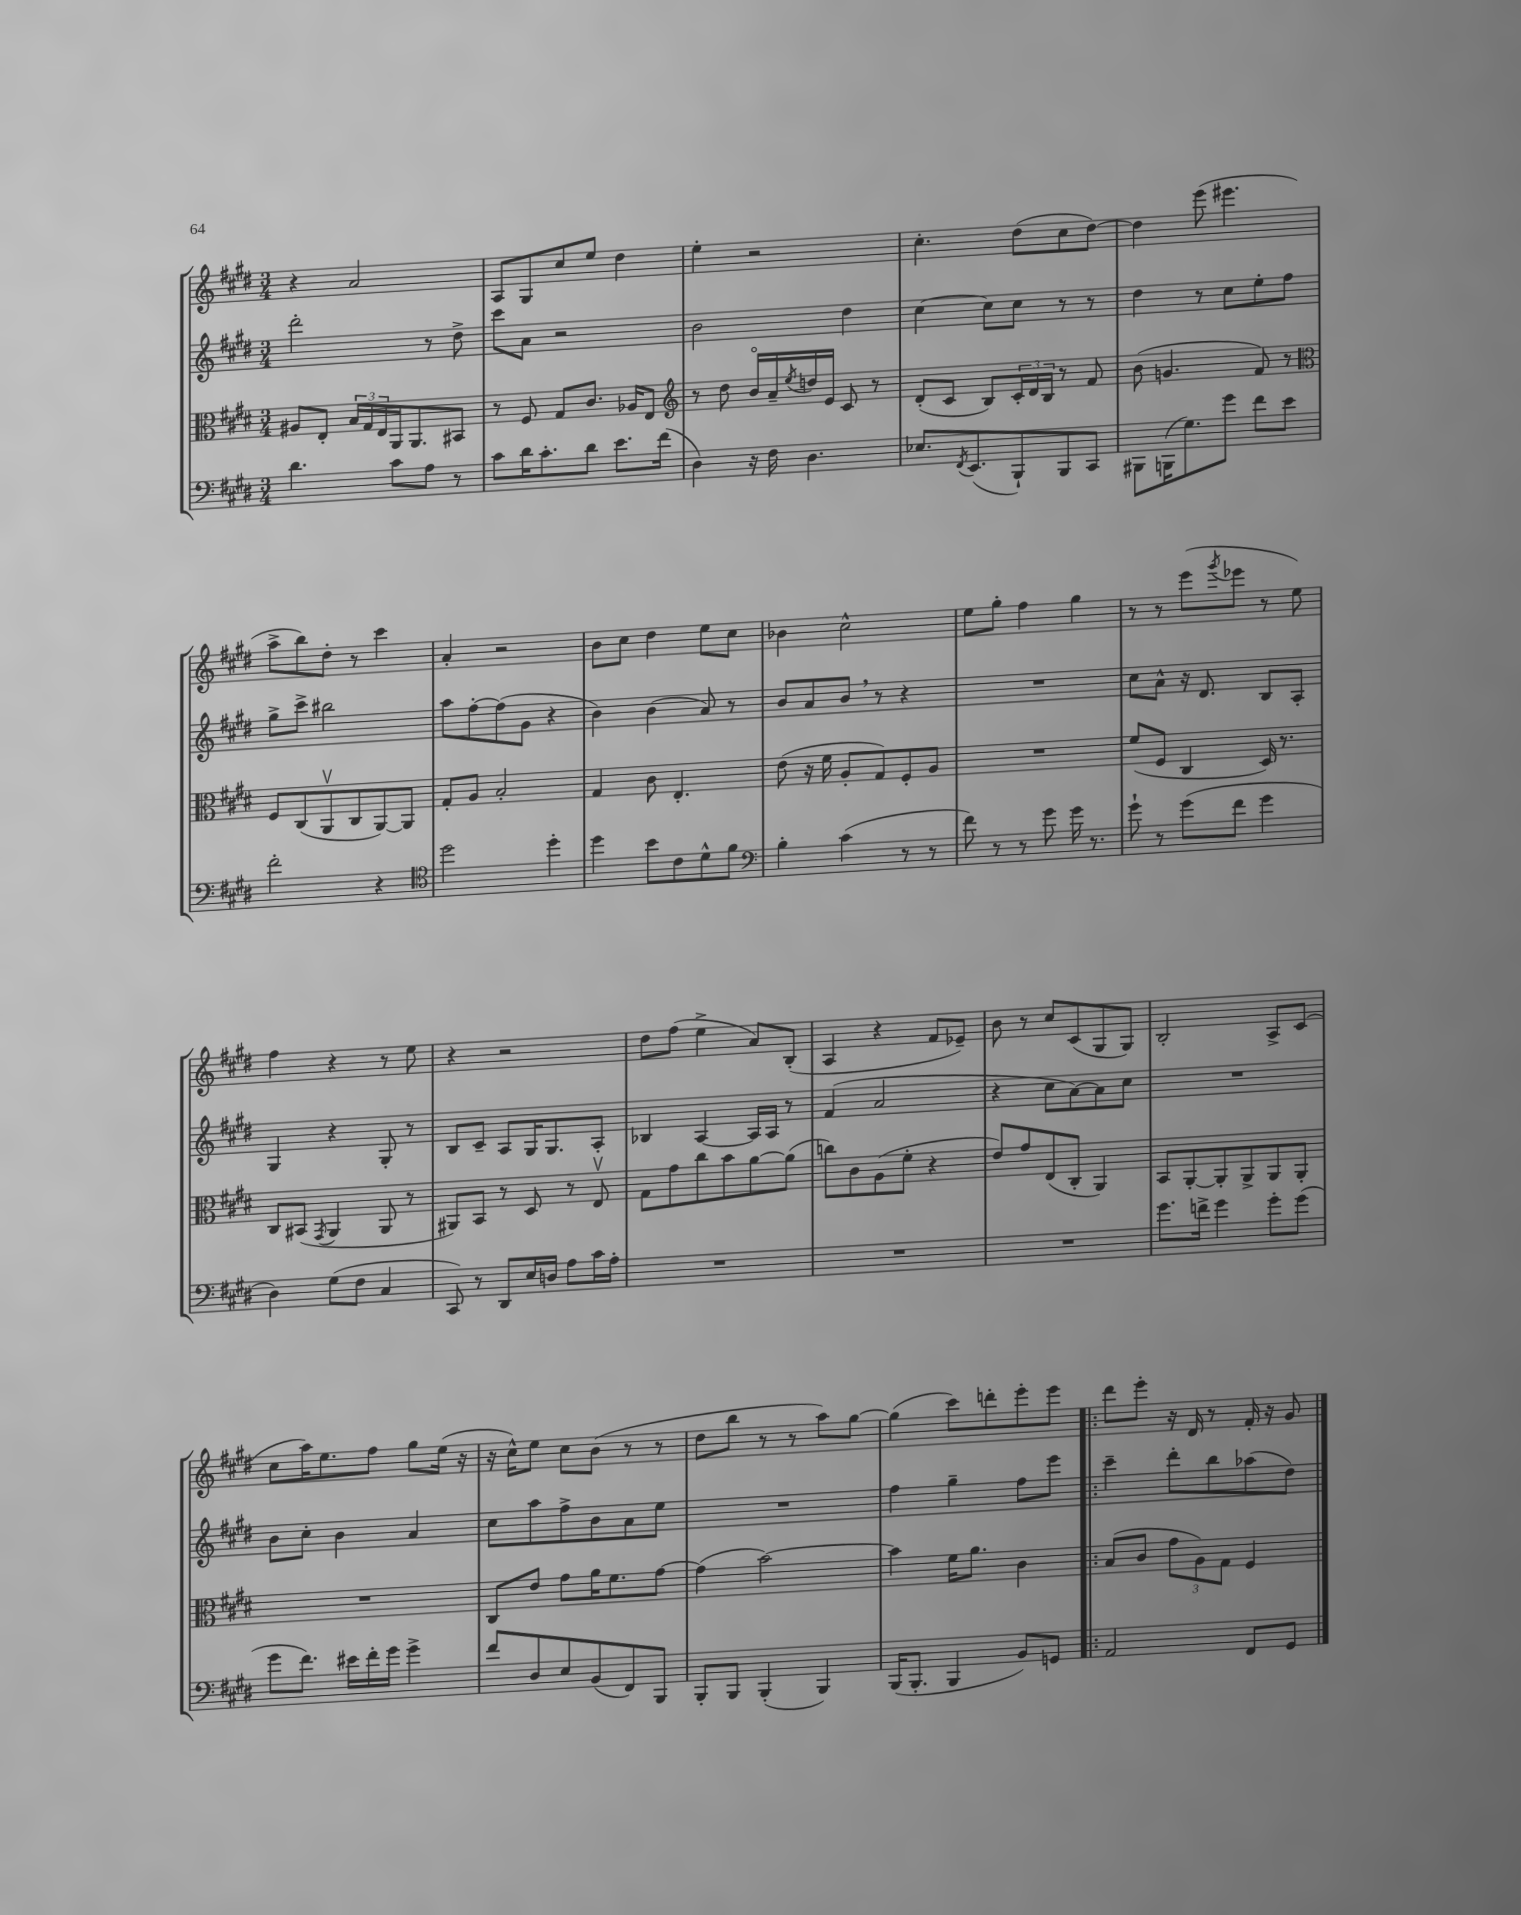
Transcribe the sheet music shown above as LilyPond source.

<<
\new StaffGroup <<
\new Staff = "s0" {
    \clef treble \key e \major \numericTimeSignature \time 3/4
    r4 a'2 |
    a8 gis8 cis''8 e''8 dis''4 |
    e''4-. r2 |
    cis''4.-. dis''8( cis''8 dis''8~) |
    dis''4 e'''8( eis'''4. |
    a''8-> b''8) dis''8-. r8 cis'''4 |
    a'4-. r2 |
    b'8 cis''8 dis''4 e''8 cis''8 |
    bes'4 cis''2-^ |
    e''8 gis''8-. fis''4 gis''4 |
    r8 r8 e'''8( \acciaccatura { gis'''8 } ees'''8 r8 e''8) |
    fis''4 r4 r8 e''8 |
    r4 r2 |
    dis''8 fis''8( e''4-> a'8) b8-.( |
    a4 r4 fis'8 ees'8--) |
    b'8 r8 cis''8 cis'8( gis8 gis8) |
    b2-. a8-> cis'8( |
    cis''8 a''16) e''8. fis''8 gis''8 e''16( r16 |
    r16 cis''16-^) e''8 cis''8 b'8( r8 r8 |
    dis''8 b''8 r8 r8 a''8) gis''8~ |
    gis''4( cis'''8) d'''8-. e'''8-. e'''8 |
    \bar ".|:" dis'''8 e'''8-. r16 dis'16 r8 fis'16-. r16 gis'8 \bar "|." |
}
\new Staff = "s1" {
    \clef treble \key e \major \numericTimeSignature \time 3/4
    dis'''2-. r8 dis''8-> |
    cis'''8 a'8 r2 |
    b'2 dis''4 |
    cis''4~ cis''8 cis''8 r8 r8 |
    dis''4 r8 cis''8 e''8-. fis''8 |
    gis''8-> cis'''8-> bis''2 |
    a''8 fis''8~-. fis''8( gis'8 r4 |
    b'4) b'4( a'8) r8 |
    b'8 a'8 b'8 \breathe r8 r4 |
    R2. |
    cis''8 a'8-^ r16 dis'8. b8 a8-. |
    gis4 r4 gis8-. r8 |
    b8 cis'8-- a8 gis16 gis8. a8-. |
    bes4 a4~ a16 a16 r8 |
    fis'4( a'2 |
    r4 cis''8 a'8~) a'8 cis''8 |
    R2. |
    b'8 cis''8-. b'4 a'4 |
    cis''8 a''8 fis''8-> b'8 a'8 e''8 |
    R2. |
    fis''4 gis''4-- fis''8 e'''8 |
    \bar ".|:" cis'''4-- dis'''8-. b''8 aes''8( dis''8) \bar "|." |
}
\new Staff = "s2" {
    \clef alto \key e \major \numericTimeSignature \time 3/4
    ais8 e8-. \tuplet 3/2 { b16 gis16 e16 } a,16 a,8. bis,8 |
    r8 fis8 gis8 cis'8. aes16 e8 |
    \clef treble r8 dis''8 b'16\flageolet a'16-- \acciaccatura { e''8 } d''16 e'16 cis'8 r8 |
    dis'8-.( cis'8 b8) \tuplet 3/2 { cis'16-. dis'16 b16 } r8 fis'8 |
    b'8( g'4. fis'8) r8 |
    \clef alto fis8 cis8( a,8\upbow cis8 a,8~) a,8 |
    gis8-. a8 b2-. |
    gis4 cis'8 e4.-. |
    e'8( r16 fis'16 a8-. gis8) fis8-. a8 |
    R2. |
    fis'8( fis8 cis4 dis16) r8. |
    cis8 bis,8( \acciaccatura { gis,8 } a,4 a,8 r8 |
    ais,8) b,8 r8 dis8 r8 e8\upbow |
    gis8 gis'8 cis''8 b'8 a'8~ a'8( |
    c''8) cis'8 a8( fis'8-. r4 |
    e'8) gis'8 e8( cis8-. a,4) |
    b,8 a,8~-. a,8-. a,8-> a,8 a,8-. |
    R2. |
    cis8 e'8 gis'8 a'16 fis'8. gis'8~ |
    gis'4( b'2~) |
    b'4 fis'16 a'8. cis'4 |
    \bar ".|:" b8( cis'8 \tuplet 3/2 { gis'8 a8) gis8 } fis4 \bar "|." |
}
\new Staff = "s3" {
    \clef bass \key e \major \numericTimeSignature \time 3/4
    dis'4. cis'8 a8 r8 |
    cis'8 dis'16 cis'8.-. dis'8 e'8. fis'16( |
    dis4) r16 fis16 dis4. |
    ees8. \acciaccatura { fis,8 } e,8.( b,,8-!) b,,8 cis,8 |
    bis,,8 b,,16( gis8.) gis'8 fis'8 e'8 |
    fis'2-. r4 |
    \clef tenor dis''2 dis''4-. |
    dis''4 b'8 cis'8 dis'8-^ fis'8 |
    \clef bass b4-. cis'4( r8 r8 |
    fis'8) r8 r8 gis'8 gis'16 r8. |
    gis'8-! r8 gis'8( fis'8 gis'4 |
    dis4) gis8( fis8 cis4 |
    cis,8) r8 dis,8 e16 d16 a8 cis'16 a16-. |
    R2. |
    R2. |
    R2. |
    gis'8. f'16-> gis'4 gis'8-. gis'8( |
    gis'8 fis'8.) eis'16 fis'16-. gis'16 gis'4-> |
    fis'8 dis8 e8 b,8( fis,8) b,,8 |
    b,,8-. b,,8 b,,4-.( b,,4) |
    b,,16( b,,8.-. b,,4 b,8) g,8 |
    \bar ".|:" a,2 fis,8 gis,8 \bar "|." |
}
>>
>>
\layout { \context { \Score \remove "Bar_number_engraver" } }
